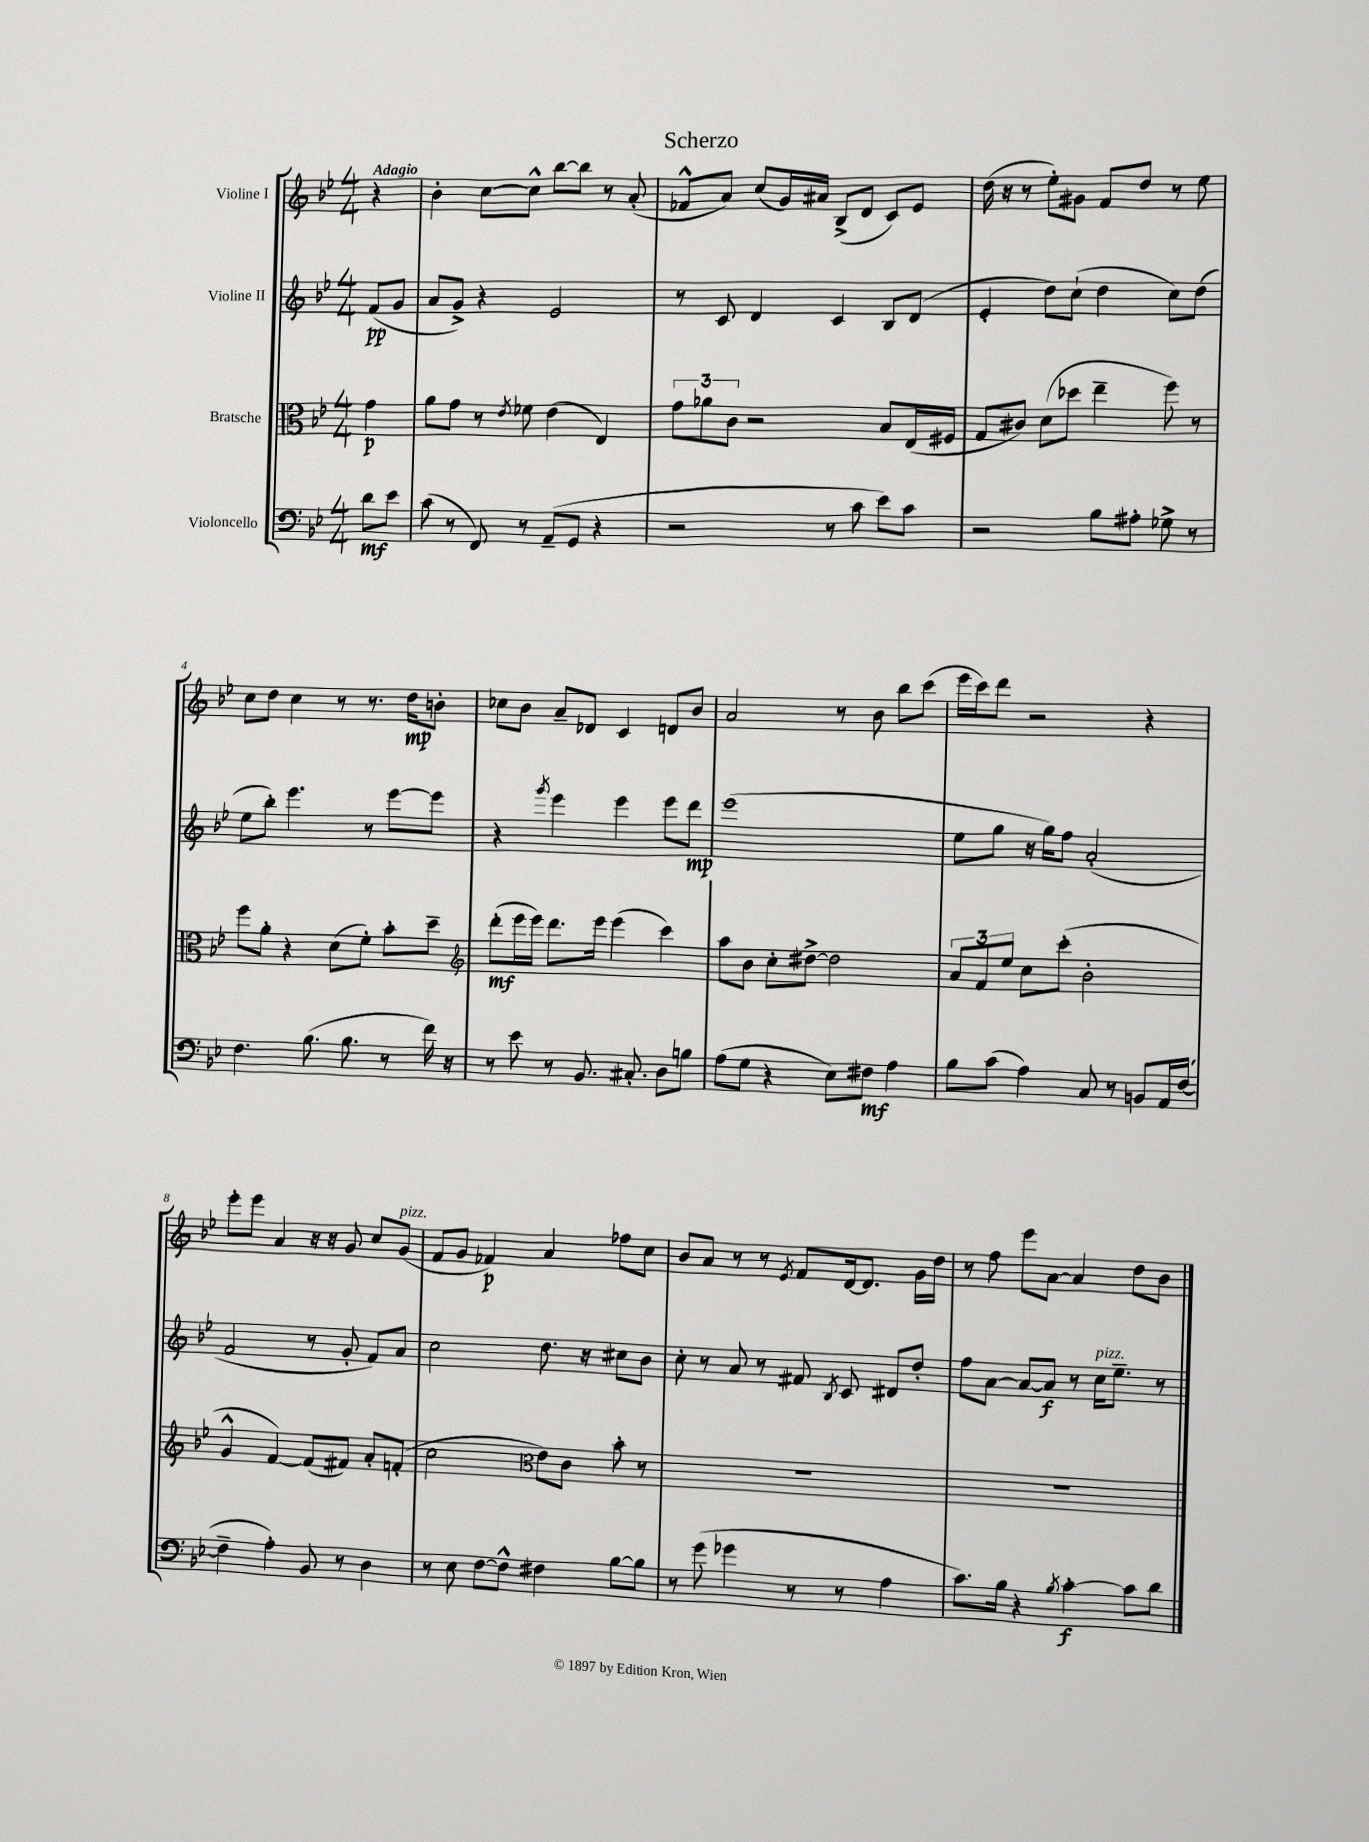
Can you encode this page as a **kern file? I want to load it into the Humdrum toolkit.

**kern	**dynam	**kern	**dynam	**kern	**dynam	**kern	**dynam
*part4	*part4	*part3	*part3	*part2	*part2	*part1	*part1
*staff4	*staff4	*staff3	*staff3	*staff2	*staff2	*staff1	*staff1
*I"Violoncello	*	*I"Bratsche	*	*I"Violine II	*	*I"Violine I	*
*clefF4	*	*clefC3	*	*clefG2	*	*clefG2	*
*k[b-e-]	*	*k[b-e-]	*	*k[b-e-]	*	*k[b-e-]	*
*M4/4	*	*M4/4	*	*M4/4	*	*M4/4	*
=	=	=	=	=	=	=	=
!	!	!	!	!	!	!LO:TX:a:B:t=Adagio	!
8d\L	mf	4g\	p	(8f/L	pp	4r	.
8e-\J	.	.	.	8g/J	.	.	.
=1	=1	=1	=1	=1	=1	=1	=1
(8c\	.	8a\L	.	8a/L	.	4b-'\	.
8r	.	8g\J	.	8g^/J)	.	.	.
8FF/)	.	8r	.	4r	.	[8cc\L	.
.	.	8qe-/	.	.	.	.	.
8r	.	8f-X\	.	.	.	8cc^^\J]	.
(8AA~/L	.	(4e-\	.	2e-/	.	[8bb-\L	.
8GG/J	.	.	.	.	.	8bb-\J]	.
4r	.	4E-/)	.	.	.	8r	.
.	.	.	.	.	.	(8a'/	.
=2	=2	=2	=2	=2	=2	=2	=2
2r	.	12g\L	.	8r	.	8f-X^^/L	.
.	.	12a-X\	.	.	.	.	.
.	.	.	.	8c/	.	8a/J)	.
.	.	12c\J	.	.	.	.	.
.	.	2r	.	4d/	.	(8cc/L	.
.	.	.	.	.	.	16g/L)	.
.	.	.	.	.	.	16a#X/JJ	.
8r	.	.	.	4c/	.	(8B-^/L	.
8c\	.	.	.	.	.	8d/J	.
8e-\L)	.	8B-/L	.	8B-/L	.	8c/L)	.
8c\J	.	(16E-/L	.	(8d/J	.	8e-/J	.
.	.	16F#X/JJ	.	.	.	.	.
=3	=3	=3	=3	=3	=3	=3	=3
2r	.	8G/L	.	4e-'/	.	(16dd\	.
.	.	.	.	.	.	16r	.
.	.	8c#X/J)	.	.	.	8r	.
.	.	(8d\L	.	8dd\L)	.	8ee-'\L)	.
.	.	8dd-X\J	.	(8cc`\J	.	8g#X\J	.
8B-\L	.	4ee-~\	.	4dd\	.	8f/L	.
8A#X'\J	.	.	.	.	.	8dd/J	.
8G-X^\	.	8ff\)	.	8cc\L)	.	8r	.
8r	.	8r	.	(8dd\J	.	8ee-\	.
!!LO:LB:g=z
=4	=4	=4	=4	=4	=4	=4	=4
4.F\	.	8ff\L	.	8ee-\L	.	8cc\L	.
.	.	8a'\J	.	8bb-'\J)	.	8dd\J	.
.	.	4r	.	4.eee-\	.	4cc\	.
(8.B-\	.	.	.	.	.	.	.
.	.	(8d\L	.	.	.	8r	.
8.B-\	.	.	.	.	.	.	.
.	.	8f'\J)	.	8r	.	8.r	.
8r	.	8b-'\L	.	[8eee-\L	.	.	.
.	.	.	.	.	.	16dd\KL	mp
16f\)	.	8dd~\J	.	8eee-\J]	.	8bn'\J	.
16r	.	.	.	.	.	.	.
=5	=5	=5	=5	=5	=5	=5	=5
*	*	*clefG2	*	*	*	*	*
8r	.	(8ddd'\L	mf	4r	.	8cc-X\L	.
8e-\	.	16eee-\L	.	.	.	8b-\J	.
.	.	16eee-\JJ)	.	.	.	.	.
.	.	.	.	8qggg/	.	.	.
8r	.	8.ddd\L	.	4eee-\	.	8a~/L	.
8.BB-/	.	.	.	.	.	8d-X/J	.
.	.	16eee-\Jk	.	.	.	.	.
.	.	(4eee-\	.	4eee-\	.	4c/	.
8.C#X'/	.	.	.	.	.	.	.
8D\L	.	4ccc\)	.	8eee-\L	.	8dn/L	.
8Bn\J	.	.	.	8ddd\J	mp	8b-/J	.
=6	=6	=6	=6	=6	=6	=6	=6
(8A\L	.	8aa\L	.	(1eee-	.	2a/	.
8G\J	.	8b-\J	.	.	.	.	.
4r	.	8cc'\L	.	.	.	.	.
.	.	[8dd#X^\J	.	.	.	.	.
8E-\L)	.	2dd#\]	.	.	.	8r	.
8F#X\J	mf	.	.	.	.	8b-\	.
4A\	.	.	.	.	.	8bb-\L	.
.	.	.	.	.	.	(8ccc\J	.
=7	=7	=7	=7	=7	=7	=7	=7
8B-\L	.	12a/L	.	8ee-\L	.	16eee-\LL	.
.	.	.	.	.	.	16ccc\J)	.
.	.	12f/	.	.	.	.	.
(8c\J	.	.	.	8gg\J	.	8ddd\J	.
.	.	12ee-/J	.	.	.	.	.
4A\)	.	8cc\L	.	16r	.	2r	.
.	.	.	.	16gg\KL)	.	.	.
.	.	(8ccc'\J	.	8ff\J	.	.	.
8C/	.	2b-'\	.	(2a'/	.	.	.
8r	.	.	.	.	.	.	.
8BBn/L	.	.	.	.	.	4r	.
16AA/L	.	.	.	.	.	.	.
([16F/JJ	.	.	.	.	.	.	.
!!LO:LB:g=z
=8	=8	=8	=8	=8	=8	=8	=8
4F~\]	.	4g^^/	.	2f/	.	8eee-'\L	.
.	.	.	.	.	.	8eee-\J	.
4A'\)	.	[4f/)	.	.	.	4a/	.
8BB-/	.	(8f/L]	.	8r	.	16r	.
.	.	.	.	.	.	16r	.
8r	.	8f#X/J)	.	8g'/	.	8g/	.
4D\	.	8a'/L	.	8f/L)	.	8cc/L	.
!	!	!	!	!	!	!LO:TX:a:i:t=pizz.	!
.	.	(8fn'/J	.	8a/J	.	(8g/J	.
=9	=9	=9	=9	=9	=9	=9	=9
8r	.	2cc\	.	2cc\	.	8f/L	.
8E-\	.	.	.	.	.	8g/J	.
[8F\L	.	.	.	.	.	4f-X/)	p
8F^^\J]	.	.	.	.	.	.	.
*	*	*clefC3	*	*	*	*	*
4F#X\	.	8e-\L)	.	8.dd\	.	4a/	.
.	.	8c\J	.	.	.	.	.
.	.	.	.	16r	.	.	.
[8B-\L	.	8b-'\	.	8cc#X\L	.	8ff-X\L	.
8B-\J]	.	8r	.	8b-\J	.	8cc\J	.
=10	=10	=10	=10	=10	=10	=10	=10
8r	.	1r	.	8cc'\	.	8b-/L	.
(8g\	.	.	.	8r	.	8a/J	.
4g-X\	.	.	.	8a/	.	8r	.
.	.	.	.	8r	.	8r	.
.	.	.	.	.	.	8qe-/	.
8r	.	.	.	8f#X/	.	8f/L	.
.	.	.	.	8qB-/	.	.	.
8r	.	.	.	8c/	.	[16d/k	.
.	.	.	.	.	.	8.d/J]	.
4A\	.	.	.	8d#X/L	.	.	.
.	.	.	.	8dd'/J	.	16g\LL	.
.	.	.	.	.	.	16dd\JJ	.
=11	=11	=11	=11	=11	=11	=11	=11
8.c\L)	.	1r	.	8ff\L	.	8r	.
.	.	.	.	[8a\J	.	8ff\	.
16B-\Jk	.	.	.	.	.	.	.
4r	.	.	.	8a/L_	.	8eee-\L	.
.	.	.	.	8a/J]	f	[8a\J	.
8qB-/	.	.	.	.	.	.	.
[4c'\	f	.	.	8r	.	4a/]	.
!	!	!	!	!LO:TX:a:i:t=pizz.	!	!	!
.	.	.	.	16cc\KL	.	.	.
.	.	.	.	8.ee-~\J	.	.	.
8c\L]	.	.	.	.	.	8dd\L	.
8d\J	.	.	.	8r	.	8b-\J	.
==	==	==	==	==	==	==	==
*-	*-	*-	*-	*-	*-	*-	*-
